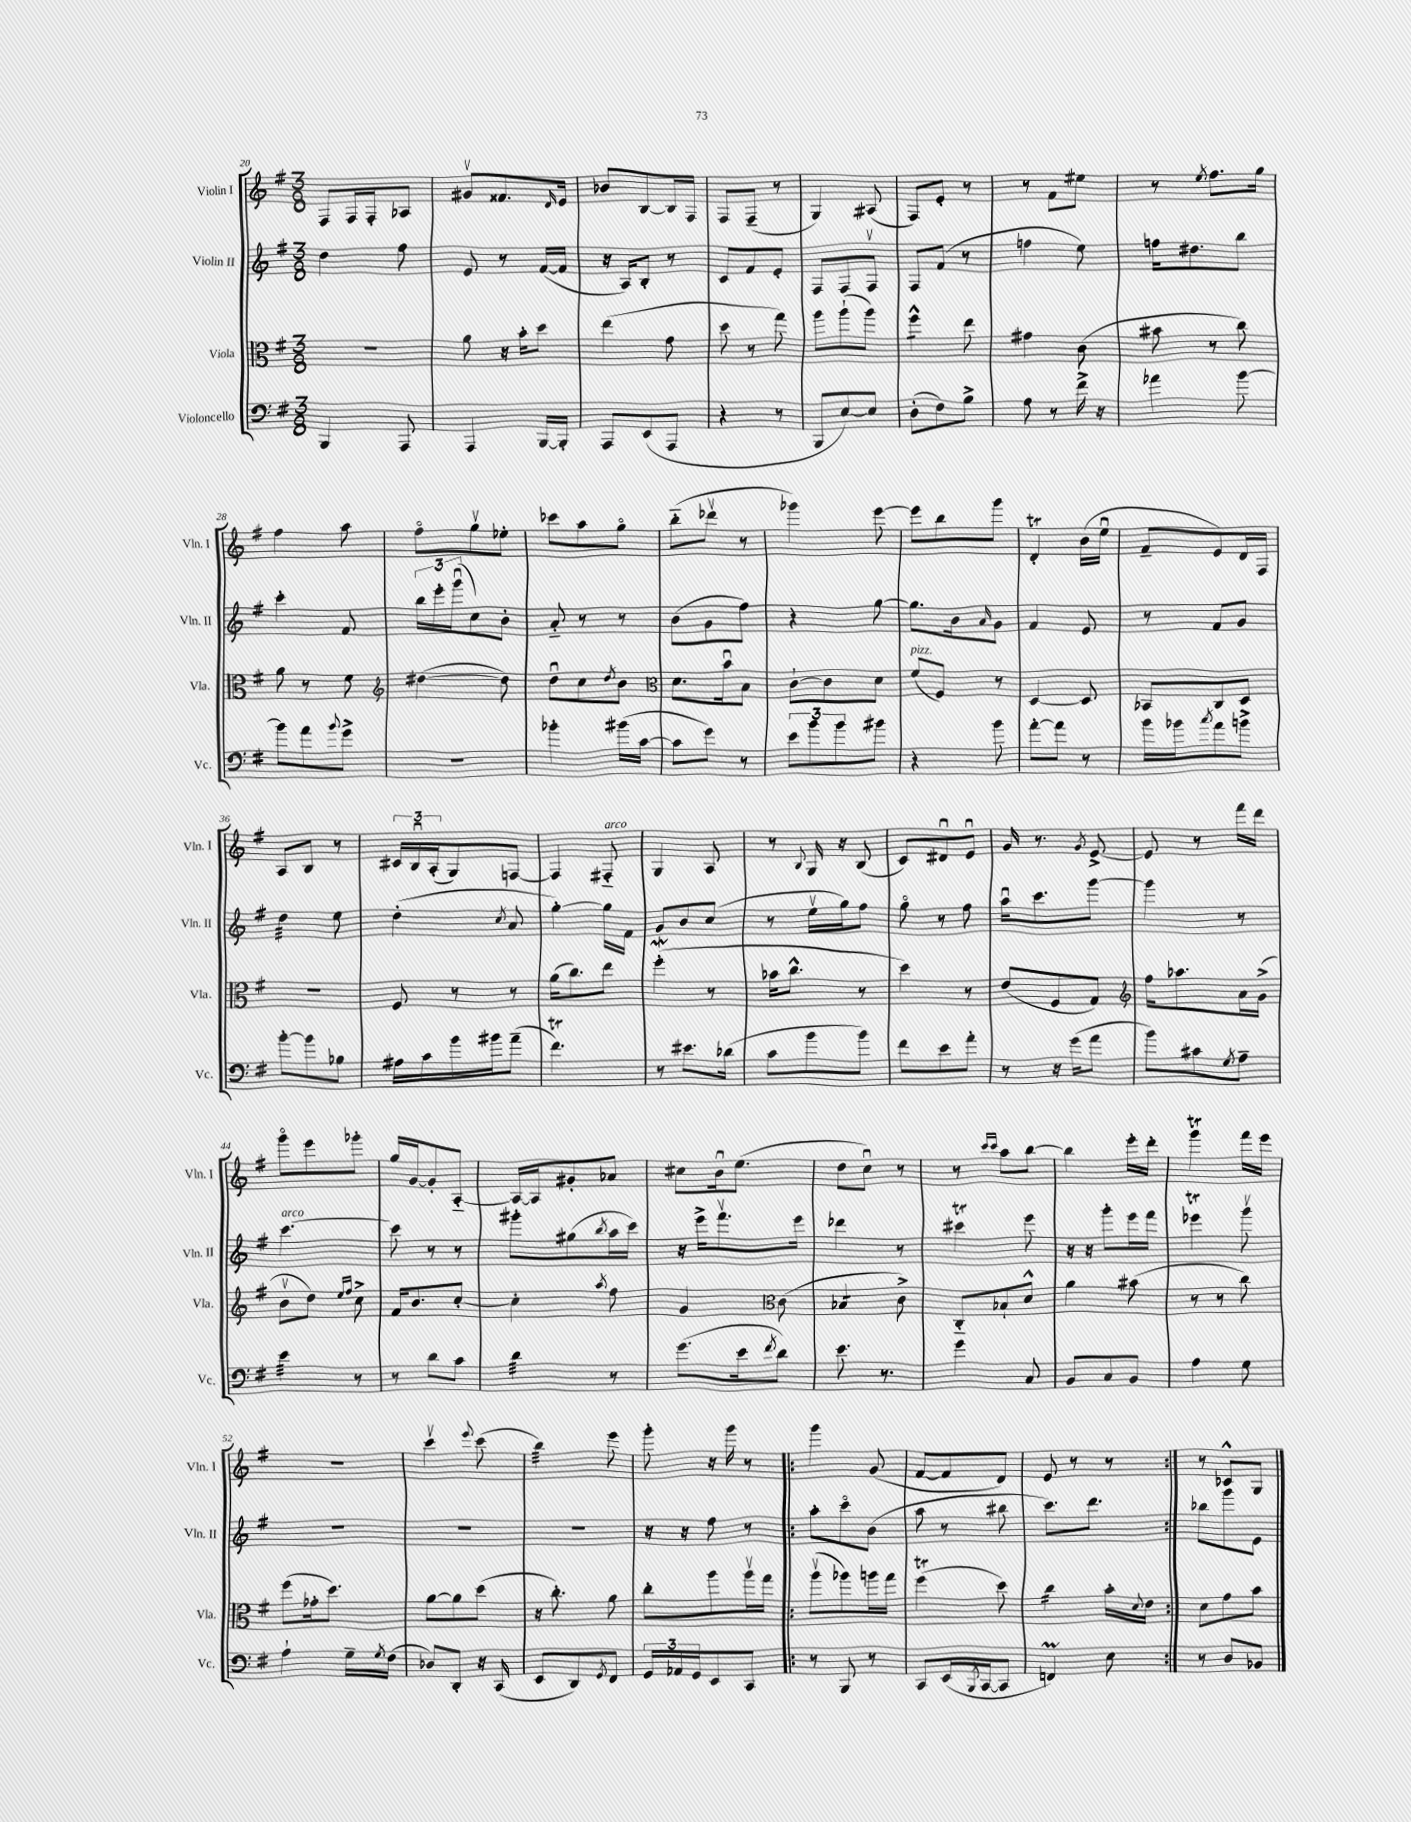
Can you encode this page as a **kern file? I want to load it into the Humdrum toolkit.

**kern	**kern	**kern	**kern
*staff4	*staff3	*staff2	*staff1
*clefF4	*clefC3	*clefG2	*clefG2
*k[f#]	*k[f#]	*k[f#]	*k[f#]
*M3/8	*M3/8	*M3/8	*M3/8
4BBB	4.r	4dd	8F#
.	.	.	16F#
.	.	.	16F#'
8AAA	.	8ff#	8A-
=	=	=	=
4AAA	8a	8e	8g#v
.	16r	8r	8.f##
.	16b'	.	.
[16BBB	8dd	([16f#	.
.	.	.	16qqd
16BBB']	.	16f#]	16e
=	=	=	=
8AAA	(4ee	16r	8b-
.	.	16A)	.
(8EE	.	8B'	[8B
8AAA	8g	8r	16B]
.	.	.	16F#
=	=	=	=
4r	8dd	8c	8F#
.	8r	8f#	(8F#~
8r	8gg)	8e'	8r
=	=	=	=
8BBB	8aa	8F#	4G)
[8E)	(8aa`	8F#	.
8E]	8aa)	8F#v	(8A#
=	=	=	=
(8D'	4ff#^^	8F#	8F#)
8F#)	.	(8f#	8e'
8B^	8ee	8r	8r
=	=	=	=
8A	4g#	4ff	8r
8r	.	.	8f#
16f#^	(8c	8ee)	8ee#
16r	.	.	.
=	=	=	=
4a-	8b#	16ff	8r
.	.	8.dd#	.
.	.	.	8qee
.	8r	.	8.ff#
[8b	8cc)	8bb	.
.	.	.	16gg
=	=	=	=
8b]	8a	4ccc'	4ff#
8a	8r	.	.
8qqb	.	.	.
8g^	8f#	8f#	8aa
=	=	=	=
*	*clefG2	*	*
4.r	([4dd#	24bb	8ff#o
.	.	24eee'	.
.	.	(24gggu	.
.	.	8cc)	8ggv
.	8dd#])	8b'	8ee-'
=	=	=	=
4b-'	8ddu	8a'~	8ccc-
.	8cc	8r	8aa
.	8qdd	.	.
(16b#	8b	8r	8ggo
[16c	.	.	.
=	=	=	=
*	*clefC3	*	*
8c]	8.d	(8b	(8bb'~
8g)	.	8g	8ddd-v
.	16bu	.	.
8r	8B	8ff#)	8r
=	=	=	=
12e	[8c`	4r	4ggg-)
12b	.	.	.
.	8c]	.	.
12b	.	.	.
8b#	8d	[8gg	[8eee
=	=	=	=
4r	(8f#	8.gg]	8eee]
.	8F#)	.	8bb
.	.	16b	.
.	.	16qqa	.
8b	8r	8g	8ggg
=	=	=	=
[8a'	[4D	4f#	4d'
8a]	.	.	.
8r	8D]	8e	(16b
.	.	.	16eeu
=	=	=	=
16b	8BB-	8r	8f#~
16b-	.	.	.
8qcc	.	.	.
8a	8C	8f#	8e)
8b^	8D	8g	16d
.	.	.	16F#
=	=	=	=
[8b'	4.r	4dd	8A
8b]	.	.	8B
8B-	.	8ee	8r
=	=	=	=
16A#	8F#	(4dd'	24c#
.	.	.	24Bu
16c	.	.	.
.	.	.	(24A'
16b	8r	.	8G)
16b#	.	.	.
.	.	8qcc	.
(8a~	8r	8a	[8F
=	=	=	=
4.f#)	(16a	[4gg')	4F]
.	8.cc)	.	.
.	8ee	16gg]	8F#'~
.	.	16f#	.
=	=	=	=
8r	(4ff#'	8g	4G
8.e#	.	8b	.
.	8r	(8cc	8A
(16d-	.	.	.
=	=	=	=
8c	16b-	8r	8r
.	8.cc^^	.	.
.	.	.	8qqB
8b	.	16eev	16G
.	.	16gg)	16r
8b)	8r	8ff#	(8B
=	=	=	=
8f#	4dd)	8ggo	8c)
8e	.	8r	8d#u
8a'	8r	8ff#	8eu
=	=	=	=
8r	(8e	16aau	16g
.	.	8.ccc	8.r
16r	8F#	.	.
(16g	.	.	.
.	.	.	8qg
8a	8G)	[8ggg	[8e^
=	=	=	=
*	*clefG2	*	*
8b)	16ff#	4ggg]	8e]
.	8.aa-	.	.
8c#	.	.	8r
8qG	.	.	.
8A~	16a	8r	16fff#
.	(16g^	.	16ddd
=	=	=	=
4e	8bv	[4.ccc	8gggo
.	8dd)	.	8eee
.	16qqee	.	.
.	16qqff#	.	.
8r	8cc^	.	8ggg-'
=	=	=	=
8r	16f#	8ccc]	16gg
.	8.b	.	[16g
8d	.	8r	8g']
8c	[8cc'	8r	[8A'~
=	=	=	=
4d	4cc']	8ggg#'	16A_
.	.	.	16A]
.	.	(8gg#	8g#'
.	8qaa	8qbb	.
8r	8ff#	16aa	8a-
.	.	16ccc)	.
=	=	=	=
(8.g	4g	16r	8cc#
.	.	16eee^	.
.	.	8.fff#v	16bu
16e	.	.	(8.ee
*	*clefC3	*	*
8qf#	.	.	.
8d)	(8c	.	.
.	.	16eee	.
=	=	=	=
8.e	4B-	4ddd-	8dd
.	.	.	8ccu)
8.r	.	.	.
.	8c^)	8r	8r
=	=	=	=
4g	8C'~	4ccc#	8r
.	.	.	16qqccc
.	.	.	16qqccc
.	8B-`	.	8aa
8C	8d^^	8eee	[8bb
=	=	=	=
8BB	4a	16r	4bb]
.	.	16r	.
8C	.	8ggg'	.
8BB	(8b#	16eee	16eee'
.	.	16fff#	16ddd'
=	=	=	=
4A	8r	4eee-	4ggg
.	8r	.	.
8G	8cc)	8gggv	16fff#
.	.	.	16eee
=	=	=	=
4A`	(8ff#	4.r	4.r
.	16g-'	.	.
.	8.dd)	.	.
16G~	.	.	.
8qG	.	.	.
(16F#	.	.	.
=	=	=	=
8D-)	[8a	4.r	4cccv
8DD'	8a]	.	.
.	.	.	8qqeee
16r	(8dd	.	(8ccc
(16CC	.	.	.
=	=	=	=
8EE	16r	4.r	4bb)
.	8.cc')	.	.
8DD)	.	.	.
8qGG	.	.	.
8FF#	8a	.	8eee
=	=	=	=
24GG	8cc'	16r	8ggg'
24AA-	.	.	.
.	.	16r	.
24GG	.	.	.
8EE	8aa	8ff#	16r
.	.	.	16ggg
8CC	16aav	8r	8r
.	16gg	.	.
=!|:	=!|:	=!|:	=!|:
8r	(8aav	8aa'	4ggg
8BBB	8aa-)	8ccco	.
8r	16aa	(8b	(8g
.	16gg	.	.
=	=	=	=
8CC	(4ff#	8aa	[8f#
(16EE	.	8r	8f#]
8qBBB	.	.	.
[16CC	.	.	.
8CC]	8dd)	8bb#	8d)
=	=	=	=
4FF)	4cc	8.ccc)	8e
.	.	.	8r
.	.	8.ddd	.
8E	16b'	.	8r
.	8qqd	.	.
.	16e	.	.
=:|!	=:|!	=:|!	=:|!
8r	8d	8bb-	8r
8D	8g	8ggg	8c-^^
8BB-	8b	8e	8G
==	==	==	==
*-	*-	*-	*-
